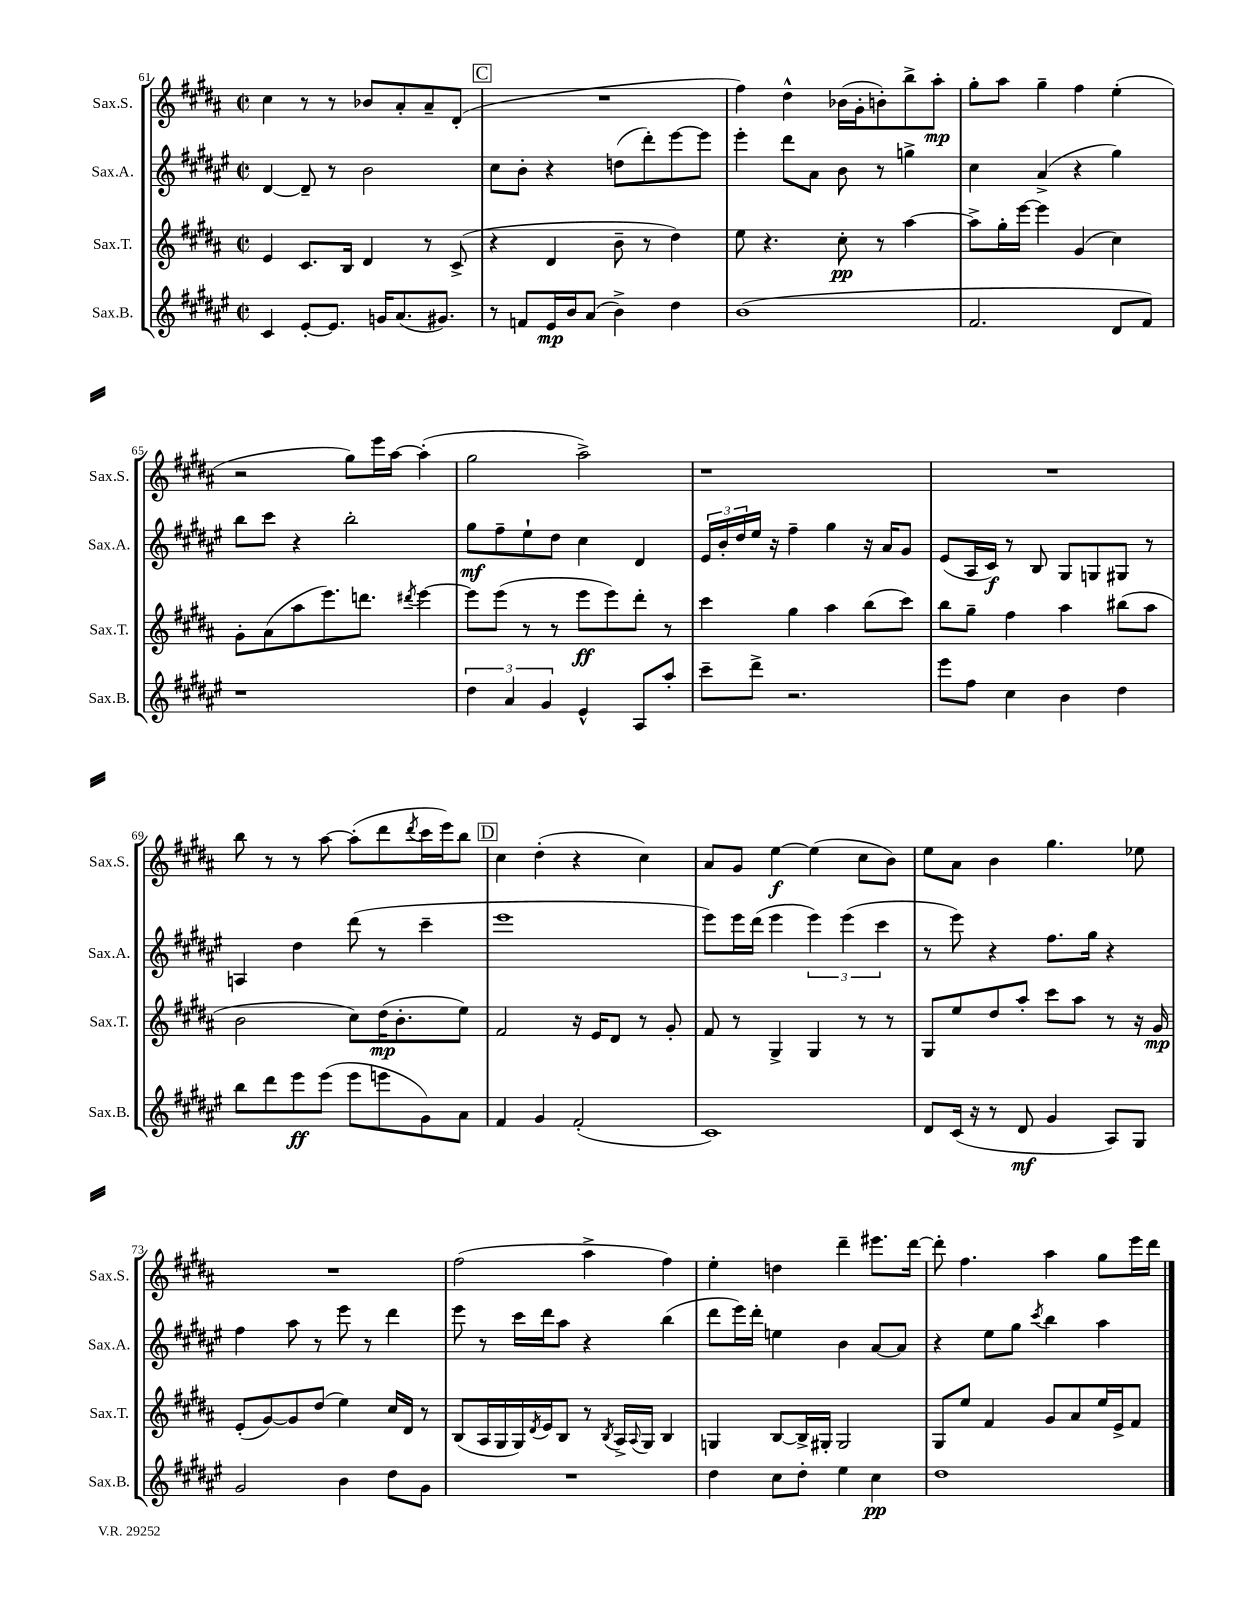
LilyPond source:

<<
\new StaffGroup <<
\new Staff = "s0" \with { instrumentName = "Sax.S." shortInstrumentName = "Sax.S." } {
    \clef treble \key b \major \defaultTimeSignature \time 2/2
    cis''4 r8 r8 bes'8 ais'8-. ais'8-- dis'8-.( |
    \mark \markup { \box "C" } R1 |
    fis''4) dis''4-^ bes'16( gis'16-. b'8-.) b''8-> ais''8-.\mp |
    gis''8-. ais''8 gis''4-- fis''4 e''4-.( |
    r2 gis''8) e'''16 ais''16~ ais''4-.( |
    gis''2 ais''2->) |
    r1 |
    R1 |
    b''8 r8 r8 ais''8~ ais''8-.( dis'''8 \acciaccatura { dis'''8 } cis'''16 e'''16) b''8 |
    \mark \markup { \box "D" } cis''4 dis''4-.( r4 cis''4) |
    ais'8 gis'8 e''4~\f e''4( cis''8 b'8) |
    e''8 ais'8 b'4 gis''4. ees''8 |
    R1 |
    fis''2( ais''4-> fis''4) |
    e''4-. d''4 dis'''4-- eis'''8. dis'''16~ |
    dis'''8-. fis''4. ais''4 gis''8 e'''16 dis'''16 \bar "|." |
}
\new Staff = "s1" \with { instrumentName = "Sax.A." shortInstrumentName = "Sax.A." } {
    \clef treble \key fis \major \defaultTimeSignature \time 2/2
    dis'4~ dis'8-- r8 b'2 |
    \mark \markup { \box "C" } cis''8 b'8-. r4 d''8( dis'''8-.) eis'''8~ eis'''8 |
    eis'''4-. dis'''8 ais'8 b'8 r8 g''4-> |
    cis''4 ais'4->( r4 gis''4) |
    b''8 cis'''8 r4 b''2-. |
    gis''8\mf fis''8-- eis''8-! dis''8 cis''4 dis'4 |
    \tuplet 3/2 { eis'16 b'16-. dis''16 } eis''16 r16 fis''4-- gis''4 r16 ais'16 gis'8 |
    eis'8( ais16 cis'16\f) r8 b8 gis8 g8 gis8 r8 |
    a4 dis''4 dis'''8( r8 cis'''4-- |
    \mark \markup { \box "D" } eis'''1 |
    eis'''8) eis'''16 dis'''16( eis'''4 \tuplet 3/2 { eis'''4) eis'''4( cis'''4 } |
    r8 eis'''8) r4 fis''8. gis''16 r4 |
    fis''4 ais''8 r8 eis'''8 r8 dis'''4 |
    eis'''8 r8 cis'''16 dis'''16 ais''8 r4 b''4( |
    dis'''8 eis'''16) dis'''16-. e''4 b'4 ais'8~ ais'8 |
    r4 eis''8 gis''8 \acciaccatura { cis'''8 } b''4 ais''4 \bar "|." |
}
\new Staff = "s2" \with { instrumentName = "Sax.T." shortInstrumentName = "Sax.T." } {
    \clef treble \key b \major \defaultTimeSignature \time 2/2
    e'4 cis'8. b16 dis'4 r8 cis'8->( |
    \mark \markup { \box "C" } r4 dis'4 b'8-- r8 dis''4) |
    e''8 r4. cis''8-.\pp r8 ais''4~ |
    ais''8-> gis''16-. e'''16~ e'''4 gis'4( cis''4) |
    gis'8-. ais'8( ais''8 e'''8.) d'''8. \acciaccatura { dis'''8 } e'''4~ |
    e'''8 e'''8( r8 r8 e'''8\ff e'''8) dis'''8-. r8 |
    cis'''4 gis''4 ais''4 b''8( cis'''8) |
    b''8 gis''8-- fis''4 ais''4 bis''8( ais''8 |
    b'2 cis''8) dis''16\mp( b'8.-. e''8) |
    \mark \markup { \box "D" } fis'2 r16 e'16 dis'8 r8 gis'8-. |
    fis'8 r8 gis4-> gis4 r8 r8 |
    gis8 e''8 dis''8 ais''8-. cis'''8 ais''8 r8 r16 gis'16\mp |
    e'8-.( gis'8~) gis'8 dis''8( e''4) cis''16 dis'16 r8 |
    b8( ais16 gis16 gis16) \acciaccatura { dis'8 } e'16 b8 r8 \acciaccatura { b8 } ais16-> \appoggiatura { ais8 } gis16 b4 |
    g4 b8~ b16-> gis16-. gis2 |
    gis8 e''8 fis'4 gis'8 ais'8 e''16 e'16-> fis'8 \bar "|." |
}
\new Staff = "s3" \with { instrumentName = "Sax.B." shortInstrumentName = "Sax.B." } {
    \clef treble \key fis \major \defaultTimeSignature \time 2/2
    cis'4 eis'8~-. eis'8. g'16 ais'8.( gis'8.) |
    \mark \markup { \box "C" } r8 f'8 eis'16\mp b'16 ais'8( b'4->) dis''4 |
    b'1( |
    fis'2. dis'8 fis'8) |
    r1 |
    \tuplet 3/2 { dis''4 ais'4 gis'4 } eis'4-^ ais8 ais''8-. |
    cis'''8-- dis'''8-> r2. |
    eis'''8 fis''8 cis''4 b'4 dis''4 |
    b''8 dis'''8 eis'''8\ff eis'''8( eis'''8 e'''8 gis'8) ais'8 |
    \mark \markup { \box "D" } fis'4 gis'4 fis'2-.( |
    cis'1) |
    dis'8 cis'16( r16 r8 dis'8\mf gis'4 ais8) gis8 |
    gis'2 b'4 dis''8 gis'8 |
    R1 |
    dis''4 cis''8 dis''8-. eis''4 cis''4\pp |
    dis''1 \bar "|." |
}
>>
>>
\layout { \context { \Score currentBarNumber = #61 } }
